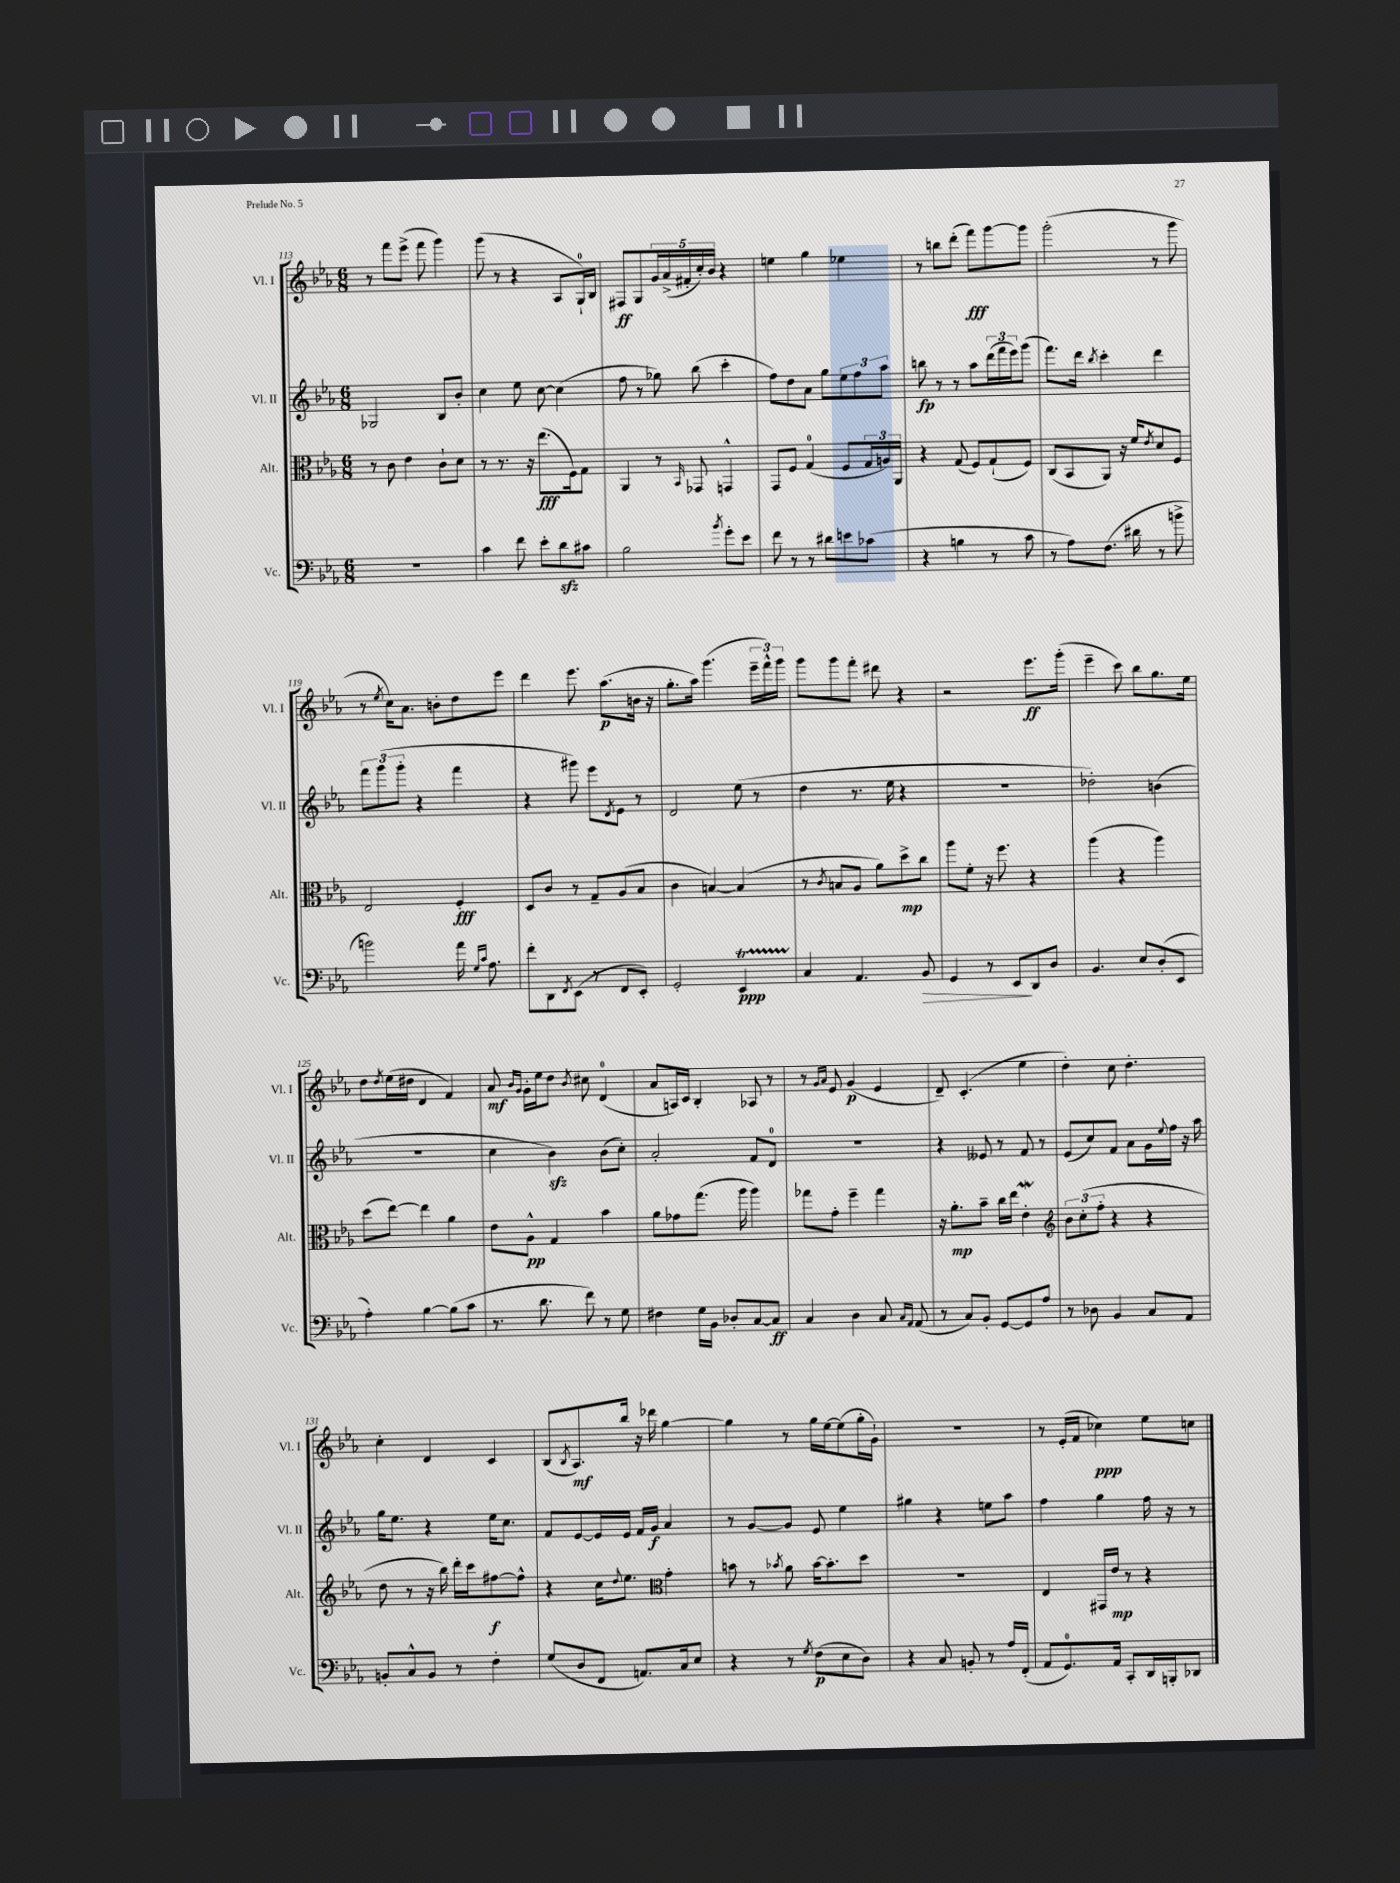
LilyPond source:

<<
\new StaffGroup <<
\new Staff = "s0" \with { instrumentName = "Vl. I" shortInstrumentName = "Vl. I" } {
    \clef treble \key ees \major \numericTimeSignature \time 6/8
    r8 f'''8 ees'''8->( f'''8 g'''4) |
    g'''8( r8 r4 aes8 g16-0-!) bes16 |
    fis8\ff g8 \tuplet 5/4 { g'16 aes'16->( fis'16-. c''16-.) bes'16 } r4 |
    e''4 g''4 ees''4 |
    r8 b''8 d'''8-.( f'''8\fff) g'''8~ g'''8 |
    g'''2-.( r8 g'''8 |
    r8 \acciaccatura { ees''8 } c''16) aes'8. b'8-. d''8 ees'''8 |
    d'''4 ees'''8. aes''8.\p( b'16 r16 |
    g''8.-. aes''16) g'''4.( \tuplet 3/2 { ees'''16-- f'''16-^) g'''16 } |
    g'''8 g'''8 f'''8-. dis'''8 r4 |
    r2 ees'''8.\ff g'''16-.( |
    ees'''4-- c'''8) bes''8 g''8. ees''16 |
    d''8 \acciaccatura { d''8 } ees''16( dis''16 d'4 f'4) |
    aes'8\mf \grace { bes'16 g'16 } g'16-. ees''16 d''8 \acciaccatura { bes'8 } cis''8 d'4-0( |
    aes'8 a16) c'16 bes4-. aes8 r8 |
    r8 \grace { g'16 aes'16 } ees'8 g'4\p( ees'4 |
    d'8--) c'4.-.( ees''4 |
    d''4-.) c''8 d''4.-. |
    c''4-. d'4 c'4 |
    bes8( \acciaccatura { bes8 } aes8.\mf) bes''16 r16 des'''16 g''4~ |
    g''4 r8 g''16 ees''16~ ees''8( g''16-. g'16-!) |
    R2. |
    r8 ees'16-.( f'16 ces''4\ppp) ees''8 c''8 \bar "|." |
}
\new Staff = "s1" \with { instrumentName = "Vl. II" shortInstrumentName = "Vl. II" } {
    \clef treble \key ees \major \numericTimeSignature \time 6/8
    ges2 bes8 bes'8-. |
    c''4 ees''8 c''8~ c''4( |
    f''8 r8 ges''8) bes''8( c'''4-. |
    f''8) d''8 aes'8 g''8 \tuplet 3/2 { ees''8 f''8 aes''8 } |
    b''8\fp r8 r8 aes''8 \tuplet 3/2 { d'''16( f'''16 ees'''16) } g'''8( |
    f'''8.) d'''16 \acciaccatura { bes''8 } c'''4-. d'''4 |
    \tuplet 3/2 { f'''8 g'''8( g'''8-. } r4 f'''4 |
    r4 gis'''8) ees'''8 \acciaccatura { d'8 } ees'8 r8 |
    d'2 ees''8( r8 |
    d''4 r8. ees''16 r4 |
    R2. |
    des''2-.) b'4( |
    R2. |
    c''4 bes'4\sfz) bes'8( c''8-.) |
    aes'2-. f'8 d'8-0 |
    R2. |
    r4 eeses'8 r8 f'8 r8 |
    ees'8( c''8) f'8 aes'8 g'16 \appoggiatura { ees''8 } f''16 r16 aes''16 |
    g''16 ees''8. r4 ees''16 c''8. |
    f'8 ees'8~ ees'16 ees'16 f'16 g'16\f aes'4 |
    r8 g'8~ g'8 ees'8 ees''4 |
    gis''4 r4 e''8 aes''8 |
    f''4 g''4 f''16 r16 r8 \bar "|." |
}
\new Staff = "s2" \with { instrumentName = "Alt." shortInstrumentName = "Alt." } {
    \clef alto \key ees \major \numericTimeSignature \time 6/8
    r8 c'8 ees'4 c'8-! d'8 |
    r8 r8. r16 ees''8.\fff( f16) g8 |
    aes,4 r8 \grace { bes,16 } ges,8 g,4-^ |
    g,8 f8 g4-0( f8 \tuplet 3/2 { g16 a16) aes,16 } |
    r4 g8( f8) g8-!( f8) |
    c8( bes,8 aes,8) r16 f'16 \acciaccatura { ees'8 } d'8 f8 |
    ees2 f4-.\fff |
    d8 c'8 r8 g8-- aes8( bes8 |
    c'4 b4~) b4( |
    r8 \acciaccatura { c'8 } b8 aes8 aes'8) d''8->\mp c''8 |
    aes''8 f'8-. r16 f''8. r4 |
    aes''4( r4 aes''4) |
    d''8( ees''8~) ees''4 aes'4 |
    ees'8 aes8-^\pp g4 bes'4 |
    aes'8 ges'8 g''8.( aes''16 aes''4) |
    ges''8 g'8-. f''4-- ges''4 |
    r16 aes'8.-.\mp bes'8-- c''16 ees''16 ees'4-.\mordent |
    \clef treble \tuplet 3/2 { bes'8 c''8-.( f''8-. } r4 r4 |
    d''8 r8 r16 bes''16) d'''16-. c'''16 fis''8~\f fis''8-^ |
    r4 c''16 \appoggiatura { d''8 } ees''8. \clef alto g'4-. |
    b'8 r8 \acciaccatura { bes'8 } aes'8 bes'16~ bes'8.-. d''8 |
    R2. |
    ees4 gis,16 ees'16\mp r8 r4 \bar "|." |
}
\new Staff = "s3" \with { instrumentName = "Vc." shortInstrumentName = "Vc." } {
    \clef bass \key ees \major \numericTimeSignature \time 6/8
    R2. |
    c'4 f'8 ees'8-. d'8\sfz cis'8 |
    bes2 \acciaccatura { bes'8 } g'8-. ees'8 |
    f'8 r8 r8 dis'8 e'8 ces'8( |
    r4 b4 r8 c'8 |
    r8 aes8) f8.( dis'16 r8 b'8-> |
    b'2) aes'16 \grace { g16 c'16 } aes8. |
    f'8-. d,8 \acciaccatura { f,8 } ees,8( r8 f,8 ees,8-.) |
    g,2-. ees,4\startTrillSpan\ppp |
    c4\stopTrillSpan aes,4. bes,8\> |
    g,4 r8 ees,8\! d,8 d8 |
    bes,4. ees8 d8-.( ees,8 |
    aes4-.) bes4~ bes8( c'8 |
    r8. d'8. f'8) r8 g8 |
    fis4 g16 bes,16 des8-. c8~ c8\ff |
    c4 d4 c8 \grace { c16 aes,16 } aes,8( |
    r8 c8) bes,8-. g,8~ g,8 aes8 |
    r8 des8 bes,4 c8 aes,8 |
    b,8-. c8-^ b,8 r8 f4-. |
    g8( d8 f,8 a,8.) c16 ees8 |
    r4 r8 \acciaccatura { g8 } f8\p( ees8 d8) |
    r4 c8 b,8-. r8 aes16 f,16-.( |
    aes,8 g,8.-0) aes,16 c,8-. d,16 b,,16-. des,8 \bar "|." |
}
>>
>>
\layout { \context { \Score currentBarNumber = #113 } }
